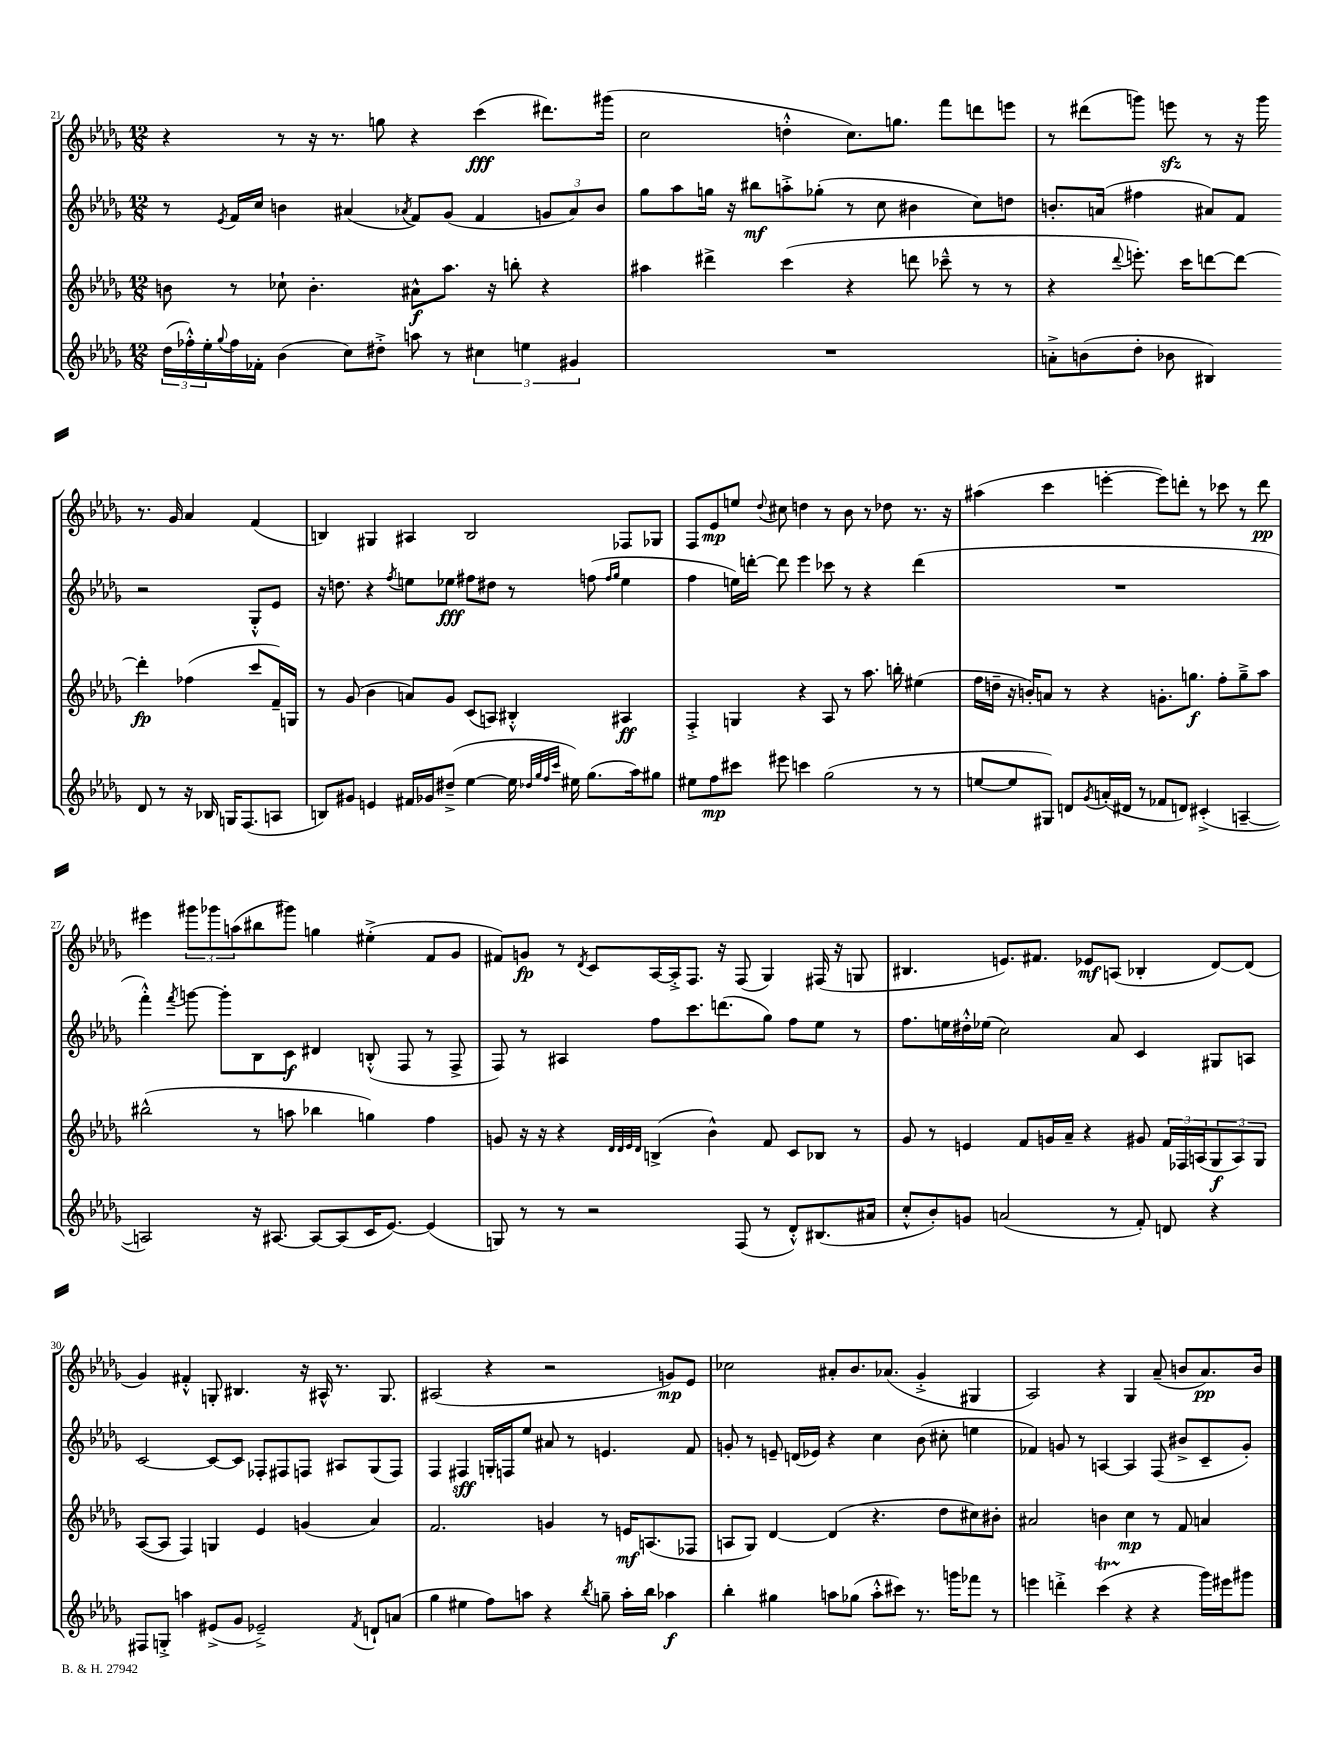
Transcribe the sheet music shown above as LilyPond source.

<<
\new StaffGroup <<
\new Staff = "s0" {
    \clef treble \key des \major \numericTimeSignature \time 12/8
    r4 r8 r16 r8. g''8 r4 c'''4\fff( dis'''8.) gis'''16( |
    c''2 d''4-.-^ c''8.) g''8. f'''8 d'''8 e'''8 |
    r8 dis'''8( g'''8) e'''8\sfz r8 r16 g'''16 r8. ges'16 aes'4 f'4( |
    b4) gis4 ais4 b2 fes8 ges8 |
    f8 ees'8\mp e''8 \appoggiatura { des''8 } cis''8 d''4 r8 bes'8 r8 des''8 r8. r16 |
    ais''4( c'''4 e'''4~-. e'''8) d'''8-. r8 ces'''8 r8 d'''8\pp |
    eis'''4 \tuplet 3/2 { gis'''8 ges'''8 a''8( } bis''8 gis'''8) g''4 eis''4-.->( f'8 ges'8 |
    fis'8) g'8\fp r8 \acciaccatura { des'8 } c'8 aes16~ aes16-.-> f8. r16 f8( ges4) fis16( r16 g8 |
    bis4. e'8.) fis'8. ees'8\mf a8( bes4-. des'8~) des'8( |
    ges'4) fis'4-.-^ g8-. bis4. r16 ais16-^ r8. g8. |
    ais2( r4 r2 g'8\mp) ees'8 |
    ces''2 ais'8-. bes'8. aes'8.( ges'4-.-> gis4 |
    aes2) r4 ges4 aes'8--( b'8 aes'8.\pp) b'16 \bar "|." |
}
\new Staff = "s1" {
    \clef treble \key des \major \numericTimeSignature \time 12/8
    r8 \acciaccatura { ees'8 } f'16 c''16 b'4 ais'4( \acciaccatura { aes'8 } f'8) ges'8( f'4 \tuplet 3/2 { g'8 aes'8) b'8 } |
    ges''8 aes''8 g''16 r16 bis''8\mf a''8-.-> ges''8-.( r8 c''8 bis'4 c''8) d''8 |
    b'8.-. a'16( fis''4 ais'8) f'8 r2 ges8-.-^ ees'8 |
    r16 d''8. r4 \acciaccatura { f''8 } e''8 ees''8\fff fis''8 dis''8 r8 f''8( \grace { f''16 ges''16 } ees''4 |
    f''4 e''16) d'''16~-. d'''8 ees'''4 ces'''8 r8 r4 d'''4( |
    R1. |
    f'''4-.-^) \acciaccatura { f'''8 } g'''8~ g'''8-. bes8 c'8\f dis'4 b8-.-^( f8 r8 f8-> |
    f8) r8 ais4 f''8 c'''8. d'''8.( ges''8) f''8 ees''8 r8 |
    f''8. e''16 dis''16-.-^ ees''16( c''2) aes'8 c'4 gis8 a8 |
    c'2~ c'8~ c'8 fes8-. fis8 f8 ais8 ges8( f8) |
    f4 fis4\sff g16-. f16 ees''8 ais'8 r8 e'4. f'8 |
    g'8-. r8 e'8-- d'16( ees'16) r4 c''4 bes'8( cis''8-. e''4 |
    fes'4) g'8 r8 a4~ a4 f8( bis'8-> c'8-- g'8-.) \bar "|." |
}
\new Staff = "s2" {
    \clef treble \key des \major \numericTimeSignature \time 12/8
    b'8 r8 ces''8-! b'4.-. ais'8-^\f aes''8. r16 b''8-. r4 |
    ais''4 dis'''4-> c'''4( r4 d'''8 ces'''8---^ r8 r8 |
    r4 \appoggiatura { des'''8 } e'''8.-.) c'''16 d'''8~ d'''8~ d'''4-.\fp fes''4( c'''8 f'16--) g16 |
    r8 ges'8( bes'4 a'8) ges'8 c'8( a8) bis4-.-^ ais4\ff |
    f4-.-> g4 r4 aes8 r8 aes''8. b''16-. eis''4( |
    f''16 d''16-- r16 b'16-.) a'8 r8 r4 g'8.-. g''8.\f f''8-. g''8---> aes''8 |
    bis''2-^( r8 a''8 bes''4 g''4) f''4 |
    g'8 r16 r16 r4 \grace { des'32 des'32 ees'32 des'32 } b4->( bes'4-^) f'8 c'8 bes8 r8 |
    ges'8 r8 e'4 f'8 g'16 aes'16-- r4 gis'8 \tuplet 3/2 { f'16 fes16 a16( } \tuplet 3/2 { ges8\f a8) ges8 } |
    aes8~( aes8 f4) g4 ees'4 g'4( aes'4) |
    f'2. g'4 r8 e'16\mf a8.( fes8 |
    a8 ges8) des'4~ des'4( r4. des''8 cis''8) bis'8-. |
    ais'2 b'4 c''4\mp r8 f'8 a'4 \bar "|." |
}
\new Staff = "s3" {
    \clef treble \key des \major \numericTimeSignature \time 12/8
    \tuplet 3/2 { des''16( fes''16-.-^) ees''16-. } \appoggiatura { ges''8 } fes''16 fes'16-. bes'4( c''8) dis''8-.-> a''8 r8 \tuplet 3/2 { cis''4 e''4 gis'4 } |
    R1. |
    a'8-.-> b'8( des''8-. bes'8 bis4) des'8 r8 r16 bes16 g16 f8.( a8 |
    b8) gis'8 e'4 fis'16 ges'16 dis''8--->( ees''4~ ees''16 \grace { des''32 ges''32 f''32 c'''32 } eis''16) ges''8.( aes''16) gis''8 |
    eis''8 f''8\mp cis'''8 eis'''8 c'''4 ges''2( r8 r8 |
    e''8~ e''8 gis8) d'8 \acciaccatura { ges'8 } a'16-.( dis'16 r8 fes'8 d'8) cis'4-.->( a4~-- |
    a2) r16 ais8.~ ais8~ ais8( c'16 ees'8.~) ees'4( |
    g8) r8 r8 r2 f8( r8 des'8-.-^) bis8.( ais'16 |
    c''8-.-^ bes'8-.) g'8 a'2( r8 f'8-.) d'8 r4 |
    fis8 g8-.-> a''4 eis'8->( ges'8 ees'2--->) \acciaccatura { f'8 } d'8-! a'8( |
    ges''4 eis''4 f''8) a''8 r4 \acciaccatura { bes''8 } g''8-- a''16-. bes''16 aes''4\f |
    bes''4-. gis''4 a''8 ges''8( a''8-.-^ cis'''8) r8. g'''16 fes'''8 r8 |
    e'''4 d'''4-.-> c'''4\startTrillSpan( r4\stopTrillSpan r4 ges'''16) eis'''16 gis'''8 \bar "|." |
}
>>
>>
\layout { \context { \Score currentBarNumber = #21 } }
